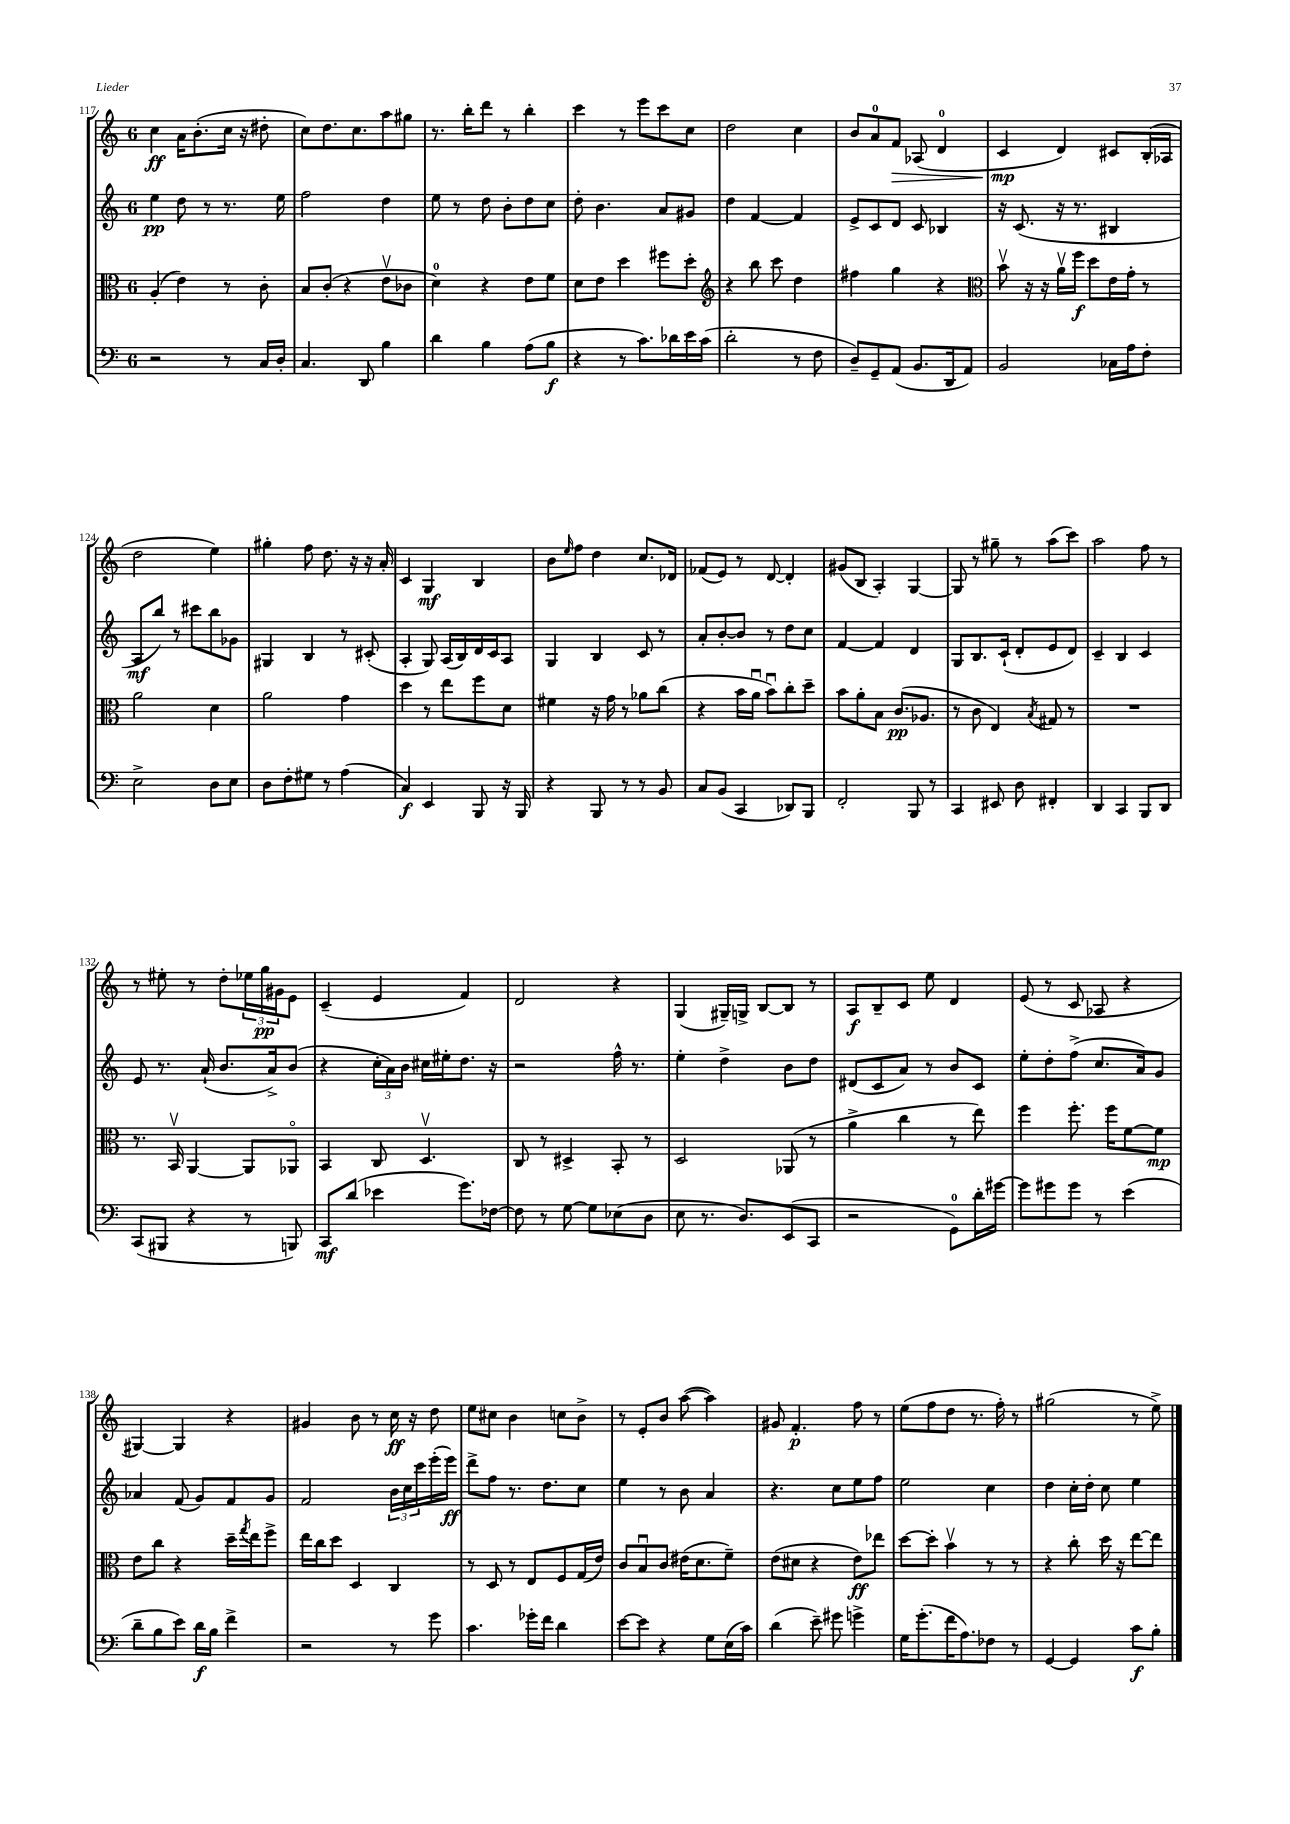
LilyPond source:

<<
\new StaffGroup <<
\new Staff = "s0" {
    \clef treble \key c \major \once \override Staff.TimeSignature.style = #'single-digit \time 6/8
    c''4\ff a'16 b'8.-.( c''16 r16 dis''8-. |
    c''8) d''8. c''8. a''8 gis''8 |
    r8. b''16-. d'''8 r8 b''4-. |
    c'''4 r8 e'''8 c'''8 c''8 |
    d''2 c''4 |
    b'8 a'8-0 f'8\> aes8( d'4-0 |
    c'4\mp\! d'4) cis'8 b16-.( aes16 |
    d''2 e''4) |
    gis''4-. f''8 d''8. r16 r16 a'16-. |
    c'4 g4\mf b4 |
    b'8 \grace { e''16 } f''8 d''4 c''8. des'16 |
    fes'8( e'8) r8 d'8~ d'4-. |
    gis'8( b8 a4-.) g4~ |
    g8 r8 gis''8-- r8 a''8( c'''8) |
    a''2 f''8 r8 |
    r8 eis''8-. r8 d''8-. \tuplet 3/2 { ees''16 g''16\pp gis'16 } e'8 |
    c'4--( e'4 f'4) |
    d'2 r4 |
    g4( gis16--) g16-> b8~ b8 r8 |
    a8\f b8-- c'8 e''8 d'4 |
    e'8( r8 c'8 aes8 r4 |
    gis4~) gis4 r4 |
    gis'4 b'8 r8 c''16\ff r16 d''8 |
    e''8 cis''8 b'4 c''8 b'8-> |
    r8 e'8-. b'8 a''8~( a''4) |
    gis'8 f'4.-.\p f''8 r8 |
    e''8( f''8 d''8 r8. f''16-.) r8 |
    gis''2( r8 e''8->) \bar "|." |
}
\new Staff = "s1" {
    \clef treble \key c \major \once \override Staff.TimeSignature.style = #'single-digit \time 6/8
    e''4\pp d''8 r8 r8. e''16 |
    f''2 d''4 |
    e''8 r8 d''8 b'8-. d''8 c''8 |
    d''8-. b'4. a'8 gis'8 |
    d''4 f'4~ f'4 |
    e'8-> c'8 d'8 c'8 bes4 |
    r16 c'8.( r16 r8. bis4 |
    a8\mf b''8) r8 cis'''8 b''8 ges'8 |
    gis4 b4 r8 cis'8-.( |
    a4-. g8) a16( b16) d'16 c'16 a8 |
    g4 b4 c'8 r8 |
    a'8-. b'8~-. b'8 r8 d''8 c''8 |
    f'4~ f'4 d'4 |
    g8 b8. c'16-!( d'8-. e'8 d'8) |
    c'4-- b4 c'4 |
    e'8 r8. a'16-!( b'8. a'16->) b'8( |
    r4 \tuplet 3/2 { c''16-. a'16) b'16 } cis''16 eis''16-. d''8. r16 |
    r2 f''16-^ r8. |
    e''4-. d''4-> b'8 d''8 |
    dis'8( c'8 a'8) r8 b'8 c'8 |
    e''8-. d''8-. f''8->( c''8. a'16) g'8 |
    aes'4 f'8( g'8) f'8 g'8 |
    f'2 \tuplet 3/2 { b'16 c''16 c'''16 } e'''16-.( e'''16\ff) |
    d'''8-> f''8 r8. d''8. c''8 |
    e''4 r8 b'8 a'4 |
    r4. c''8 e''8 f''8 |
    e''2 c''4 |
    d''4 c''16-. d''16-. c''8 e''4 \bar "|." |
}
\new Staff = "s2" {
    \clef alto \key c \major \once \override Staff.TimeSignature.style = #'single-digit \time 6/8
    a4-.( e'4) r8 c'8-. |
    b8 c'8-.( r4 e'8\upbow ces'8 |
    d'4-0) r4 e'8 f'8 |
    d'8 e'8 d''4 fis''8 d''8-. |
    \clef treble r4 b''8 c'''8 d''4 |
    fis''4 g''4 r4 |
    \clef alto b'8\upbow r16 r16 a'16\upbow f''16\f d''8 e'16 g'16-. r8 |
    a'2 d'4 |
    a'2 g'4 |
    d''4 r8 e''8 f''8 d'8 |
    fis'4 r16 g'16 r8 aes'8 c''8( |
    r4 b'16 a'16\downbow b'8\downbow) c''8-. d''8-- |
    b'8 a'8-. b8 c'8.\pp( aes8. |
    r8 c'8 e4) \acciaccatura { b8 } gis8 r8 |
    R2. |
    r8. b,16\upbow a,4~ a,8 aes,8\flageolet |
    b,4 c8 d4.\upbow |
    c8 r8 dis4-> b,8-. r8 |
    d2 aes,8( r8 |
    a'4-> c''4 r8 e''8) |
    f''4 f''8.-. f''16 f'8~ f'8\mp |
    e'8 c''8 r4 d''16-- \acciaccatura { g''8 } e''16 f''8-> |
    e''16 c''16 d''8 d4 c4 |
    r8 d8 r8 e8 f8 g16( e'16) |
    c'8 b8\downbow c'8 eis'16( d'8. f'8--) |
    e'8( dis'8 r4 e'8\ff) ees''8 |
    d''8~ d''8-. b'4\upbow r8 r8 |
    r4 c''8-. d''16 r16 e''8~ e''8 \bar "|." |
}
\new Staff = "s3" {
    \clef bass \key c \major \once \override Staff.TimeSignature.style = #'single-digit \time 6/8
    r2 r8 c16 d16-. |
    c4. d,8 b4 |
    d'4 b4 a8( b8\f |
    r4 r8 c'8.) des'16 e'16 c'16( |
    d'2-. r8 f8 |
    d8--) g,8-- a,8( b,8. d,16 a,8) |
    b,2 ces16 a16 f8-. |
    e2-> d8 e8 |
    d8 f8-. gis8 r8 a4( |
    c4\f) e,4 b,,8 r16 b,,16 |
    r4 b,,8 r8 r8 b,8 |
    c8 b,8( c,4 des,8) b,,8 |
    f,2-. b,,8 r8 |
    c,4 eis,8 d8 fis,4-. |
    d,4 c,4 b,,8 d,8 |
    c,8( bis,,8 r4 r8 b,,8) |
    c,8\mf d'8( ees'4 g'8.) fes16~ |
    fes8 r8 g8~ g8 ees8( d8 |
    e8 r8. d8.) e,8( c,8 |
    r2 g,8-0) d'16-. gis'16~ |
    gis'8 gis'8 gis'8 r8 e'4( |
    d'8-- b8 e'8) d'16\f b16 f'4-> |
    r2 r8 g'8 |
    c'4. ges'16-. f'16 d'4 |
    e'8~ e'8 r4 g8 e16( c'16) |
    d'4( e'8--) gis'8 g'4-> |
    g16 g'8.-.( f'16 a8.) fes8 r8 |
    g,4~ g,4 c'8\f b8-. \bar "|." |
}
>>
>>
\layout { \context { \Score currentBarNumber = #117 } }
